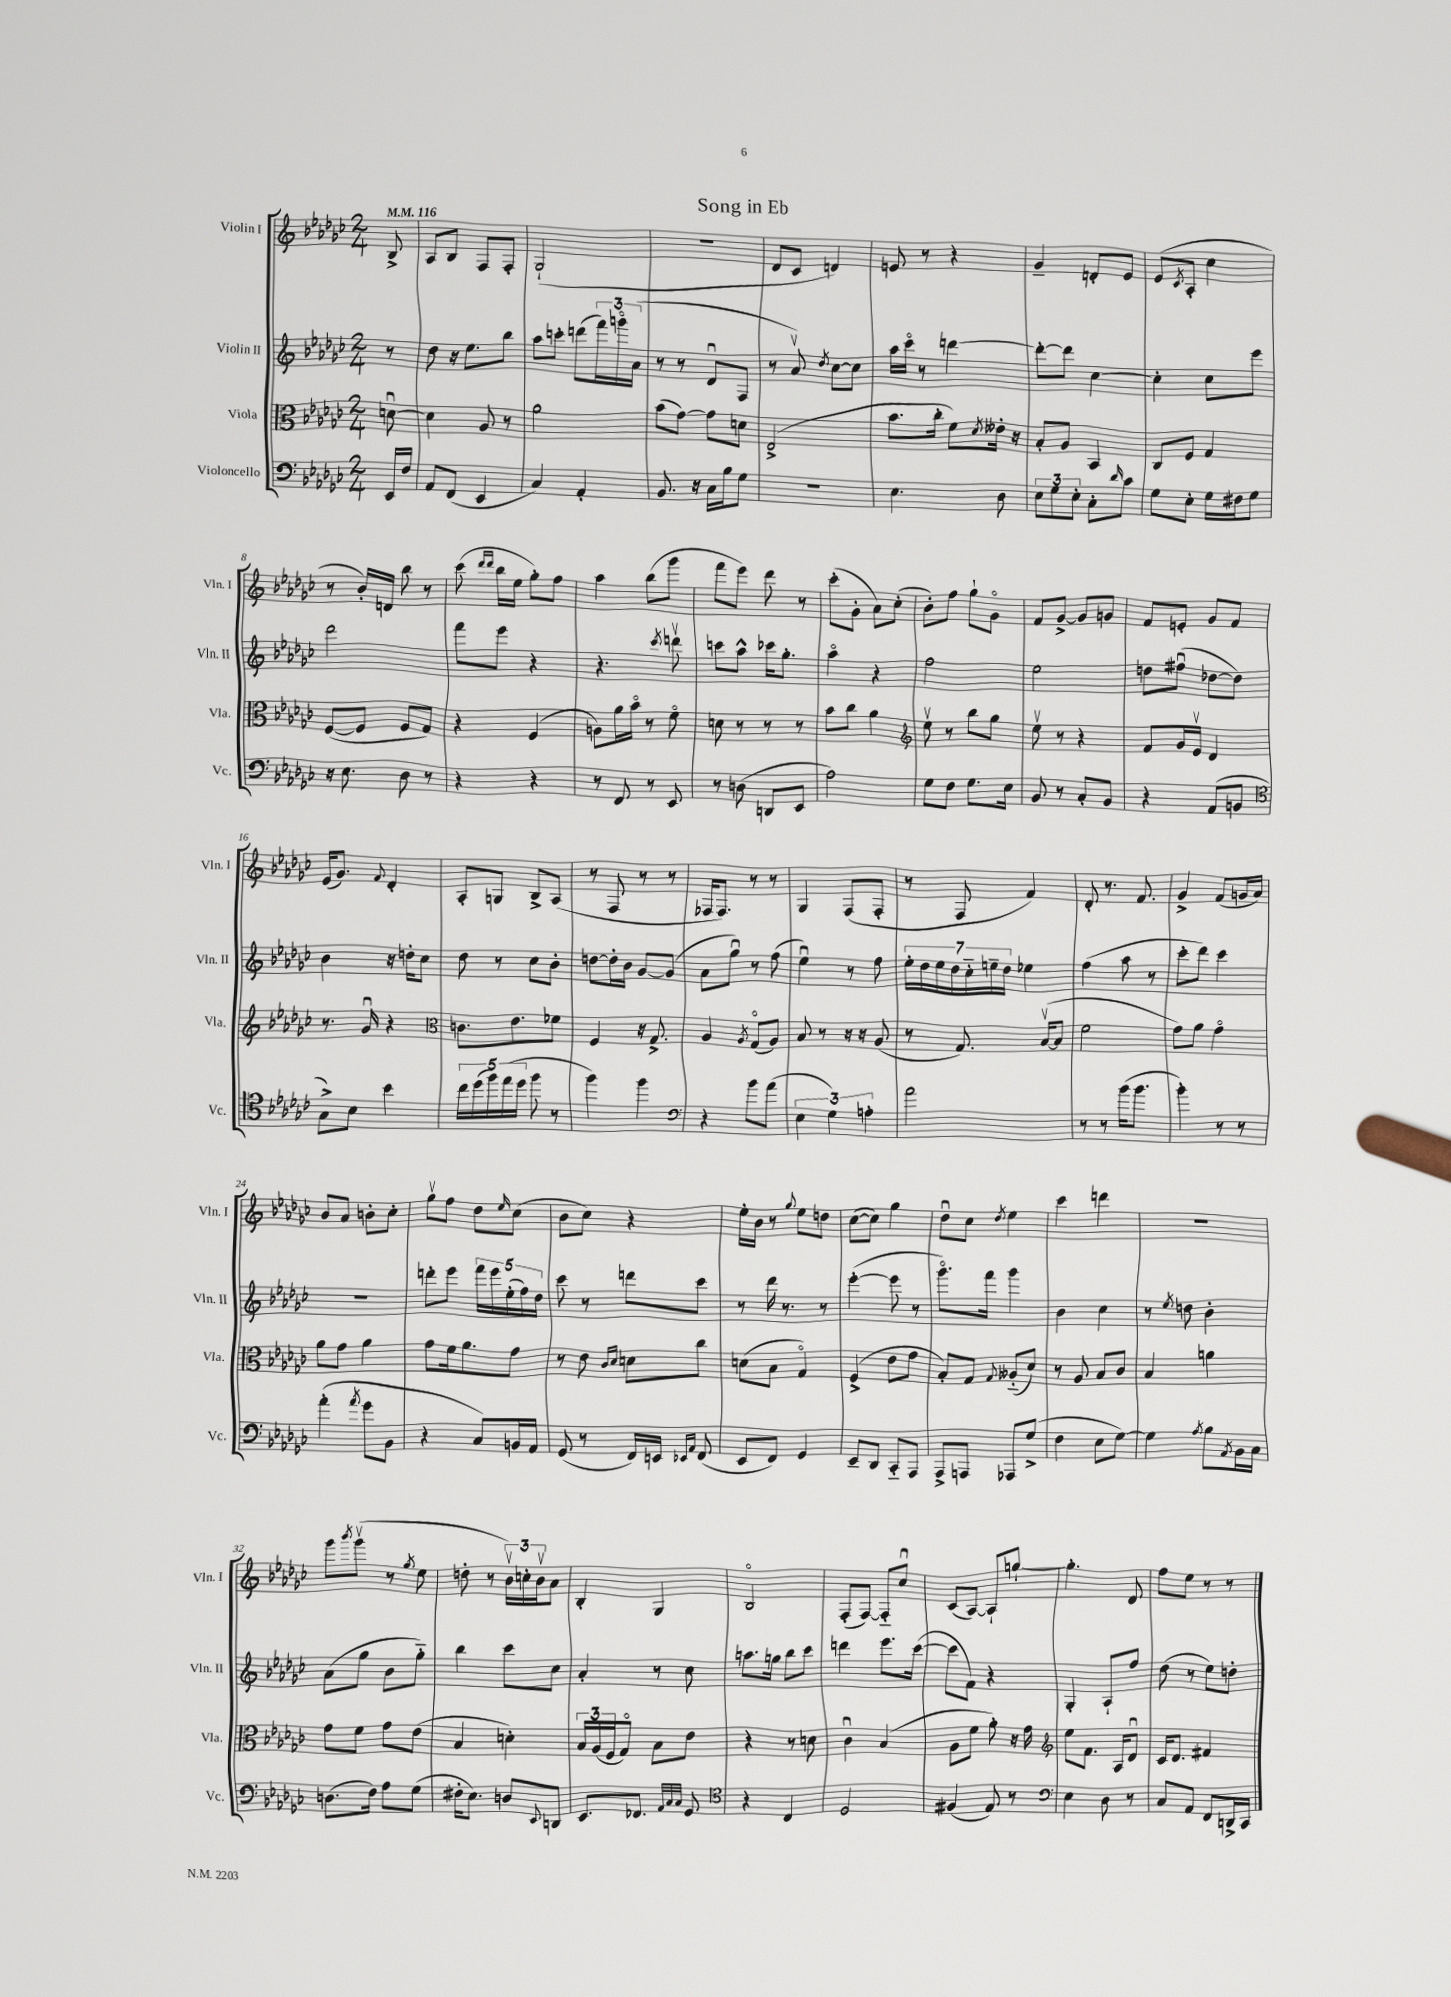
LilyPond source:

\header { title = "Song in Eb" }
<<
\new StaffGroup <<
\new Staff = "s0" \with { instrumentName = "Violin I" shortInstrumentName = "Vln. I" } {
    \clef treble \key ges \major \numericTimeSignature \time 2/4 \partial 8 \tempo 4 = 116
    bes8-> |
    aes8 bes8 f8 f8-. |
    ges2-!( |
    R2 |
    des'8 ces'8 d'4) |
    e'8 r8 r4 |
    ges'4-- d'8-. ees'8 |
    ees'8( \acciaccatura { ces'8 } aes8-. ces''4 |
    r8 bes'16-.) d'16 bes''8 r8 |
    ces'''8( \grace { des'''16 des'''16 } bes''16 ees''16 ges''8-.) f''8 |
    aes''4 bes''8( ges'''8 |
    f'''8 ees'''8) des'''8 r8 |
    ces'''8-.( ges'8-. aes'8) ces''8-.( |
    bes'8-.) f''8 ges''8-! ges'8\flageolet |
    f'8 ges'8~-> ges'8 g'8 |
    f'8 e'8-. ges'8 f'8 |
    ees'16( ges'8.) \appoggiatura { f'8 } des'4-. |
    aes8-. g8 bes8-> aes8( |
    r8 f8 r8 r8 |
    fes16 fes8.) r8 r8 |
    ges4 f8( f8-. |
    r8 f8 f'4) |
    des'8-. r8. f'8. |
    ges'4-> f'8( g'16 aes'16) |
    bes'8 aes'8 b'8-. ces''8-. |
    ges''8\upbow f''8 des''8 \grace { ees''16 } ces''8( |
    bes'8 ces''8) r4 |
    ees''16-. bes'16 r8 \appoggiatura { ges''8 } ees''8 d''8 |
    ces''8~( ces''8) ges''4 |
    des''8\downbow ces''8 \acciaccatura { des''8 } ees''4 |
    ces'''4 d'''4 |
    r2 |
    ges'''8 \acciaccatura { bes'''8 } ges'''8\upbow( r8 \acciaccatura { ges''8 } ees''8 |
    d''8-. r8 \tuplet 3/2 { bes'16\upbow) c''16-. bes'16\upbow } aes'8 |
    bes4-. ges4 |
    bes2\flageolet |
    f8-.( f8~) f8-_ ces''8\downbow |
    ces'8( aes8~) aes8-! g''8~-! |
    g''4.-. des'8 |
    f''8 ees''8 r8 r8 \bar "|." |
}
\new Staff = "s1" \with { instrumentName = "Violin II" shortInstrumentName = "Vln. II" } {
    \clef treble \key ges \major \numericTimeSignature \time 2/4 \partial 8
    r8 |
    des''8 r16 ees''8. bes''8 |
    aes''8 c'''8-. d'''8( \tuplet 3/2 { f'''16) g'''16\flageolet aes'16( } |
    r8 r8 des'8\downbow f8 |
    r8 aes'8\upbow) \acciaccatura { des''8 } ces''8~ ces''8 |
    aes''16 ces'''16\flageolet r8 d'''4~ |
    d'''8~-. d'''8 ces''4~ |
    ces''4-. ces''8 ees'''8 |
    des'''2 |
    f'''8 ees'''8 r4 |
    r4. \acciaccatura { ces'''8 } d'''8\upbow |
    c'''8 aes''8-^ ces'''16 ges''8.-. |
    aes''4\flageolet r4 |
    f''2 |
    ees''2 |
    d''8 fis''8\downbow( des''8~ des''8) |
    bes'4 r16 d''16-. ces''8 |
    des''8 r8 ces''8 bes'8-. |
    d''8~ d''16-. bes'16 ges'8~ ges'8( |
    aes'8 ges''8\downbow) r8 f''8( |
    ees''4\downbow) r8 f''8 |
    \tuplet 7/4 { ees''16-. des''16 ees''16 des''16 ces''16-_ e''16-- des''16 } ees''4 |
    f''4( aes''8 r8 |
    ces'''8-. des'''8) ces'''4 |
    r2 |
    d'''8-. ees'''8 \tuplet 5/4 { f'''16 ees'''16 ees''16-.( f''16) des''16 } |
    ces'''8 r8 d'''8 ces'''8 |
    r8 des'''16 r8. r8 |
    ees'''4~-.( ees'''8 r8 |
    ges'''8.\flageolet) f'''16 ges'''4 |
    bes'4 ces''4 |
    r8 \acciaccatura { ees''8 } d''8 bes'4-. |
    aes'8( ges''8 bes'8 ges''8-_) |
    bes''4 ces'''8 ces''8 |
    aes'4-. r8 ces''8 |
    a''8. g''16 bes''8 ces'''8 |
    d'''4 ees'''8. ces'''16~( |
    ces'''8 f'8) r4 |
    ges4-. aes8-! f''8 |
    des''8( r8 ees''8) d''8-. \bar "|." |
}
\new Staff = "s2" \with { instrumentName = "Viola" shortInstrumentName = "Vla." } {
    \clef alto \key ges \major \numericTimeSignature \time 2/4 \partial 8
    d'8~\downbow |
    d'4 aes8 r8 |
    aes'2 |
    bes'8( ges'8~) ges'8 d'8 |
    ees2->( |
    bes'8. ces''16-. f'8) \acciaccatura { des'8 } eeses'16-. r16 |
    bes8-. aes8 bes,4 |
    ces8 f8 ges4 |
    f8~( f8 f8 ges8) |
    r4 f4( |
    a8) aes'16 bes'16\flageolet r8 f'8\flageolet |
    d'8 r8 r8 r8 |
    bes'8 ces''8 aes'4 |
    \clef treble ees''8\upbow r8 bes''8 ges''8 |
    ees''8\upbow r8 r4 |
    f'8 ges'16 ees'16\upbow des'4 |
    r8. ges'16\downbow r4 |
    \clef alto c'8. ees'8. fes'8 |
    f4 r16 ges8.-> |
    aes4 \acciaccatura { aes8 } ges8\flageolet( aes8) |
    bes8 r8 r16 r16 aes8( |
    r8 ges8.) bes16~\upbow( bes8 |
    f'2 |
    ges'8) aes'8 ges'4\flageolet |
    aes'8 ges'8 aes'4 |
    ges'8 f'16 aes'8. ges'8 |
    r8 ees'8 \grace { ces'16 des'16 } d'8 ces''8 |
    d'8( bes8 ges4\flageolet) |
    f4->( ees'8 ges'8 |
    bes8-.) ges8 \appoggiatura { ges8 } aeses8-_( des'8) |
    r8 aes8 bes8 ces'8 |
    bes4 a'4 |
    ges'8 f'8 ges'8 ees'8( |
    bes4 d'4-.) |
    \tuplet 3/2 { bes16 aes16( f16 } ges8\flageolet) bes8 ees'8 |
    r4 r8 d'8 |
    ces'4\downbow bes4( |
    aes8 f'8 aes'8-.) r16 ges'16 |
    \clef treble ees''8 f'8. aes16 des'8\downbow |
    ces'16 des'8. fis'4 \bar "|." |
}
\new Staff = "s3" \with { instrumentName = "Violoncello" shortInstrumentName = "Vc." } {
    \clef bass \key ges \major \numericTimeSignature \time 2/4 \partial 8
    ees,16 f16 |
    aes,8 f,8( ees,4 |
    ces4) aes,4-. |
    bes,8. r16 ces16 bes16 ges8 |
    R2 |
    ees4. des8 |
    \tuplet 3/2 { ees8 ges8 ees8-. } ces8-. \grace { des'16 } ces'8 |
    ges8 ees8-. ges16 fis16 ges8 |
    r16 ees8. des8 r8 |
    r4 r4 |
    r8 f,8 r8 ees,8 |
    r8 d8( d,8 ees,8 |
    aes2) |
    ges8 f8 ges8. ees16 |
    bes,8 r8 ces8-. bes,8 |
    r4 aes,8( b,8 |
    \clef tenor ges8->) bes8 bes'4 |
    \tuplet 5/4 { ces''16 des''16( f''16) ees''16( des''16 } f''8 r8 |
    f''4) f''4 |
    \clef bass r4 bes'8 aes'8( |
    \tuplet 3/2 { ees4 ges4) a4-. } |
    aes'2 |
    r8 r8 bes'16( bes'8. |
    bes'4-.) r8 r8 |
    aes'4-.( \acciaccatura { aes'8 } ges'8 bes,8 |
    r4 ces8) b,16 aes,16 |
    ges,8( r8 f,16) e,16 \grace { ees,16 aes,16 } f,8( |
    ees,8 f,8) ges,4 |
    ees,8-- des,8 ces,8-_ aes,,8 |
    aes,,8-> a,,8 aes,,8 ges8->( |
    f4 ees8 ges8~) |
    ges4 \acciaccatura { aes8 } bes8 \acciaccatura { aes,8 } bes,16 ces16 |
    d8.( f16) aes8 ges8( |
    fis16-. ees8.) d8 \appoggiatura { ees,8 } d,8 |
    ees,8. fes,8. \grace { aes,32 ces32 ces32 } ges,8 |
    \clef tenor r4 ces4 |
    des2 |
    fis4( ees8) r8 |
    \clef bass ees4 des8 r8 |
    ces8 aes,8 f,8 d,16-> ces,16 \bar "|." |
}
>>
>>
